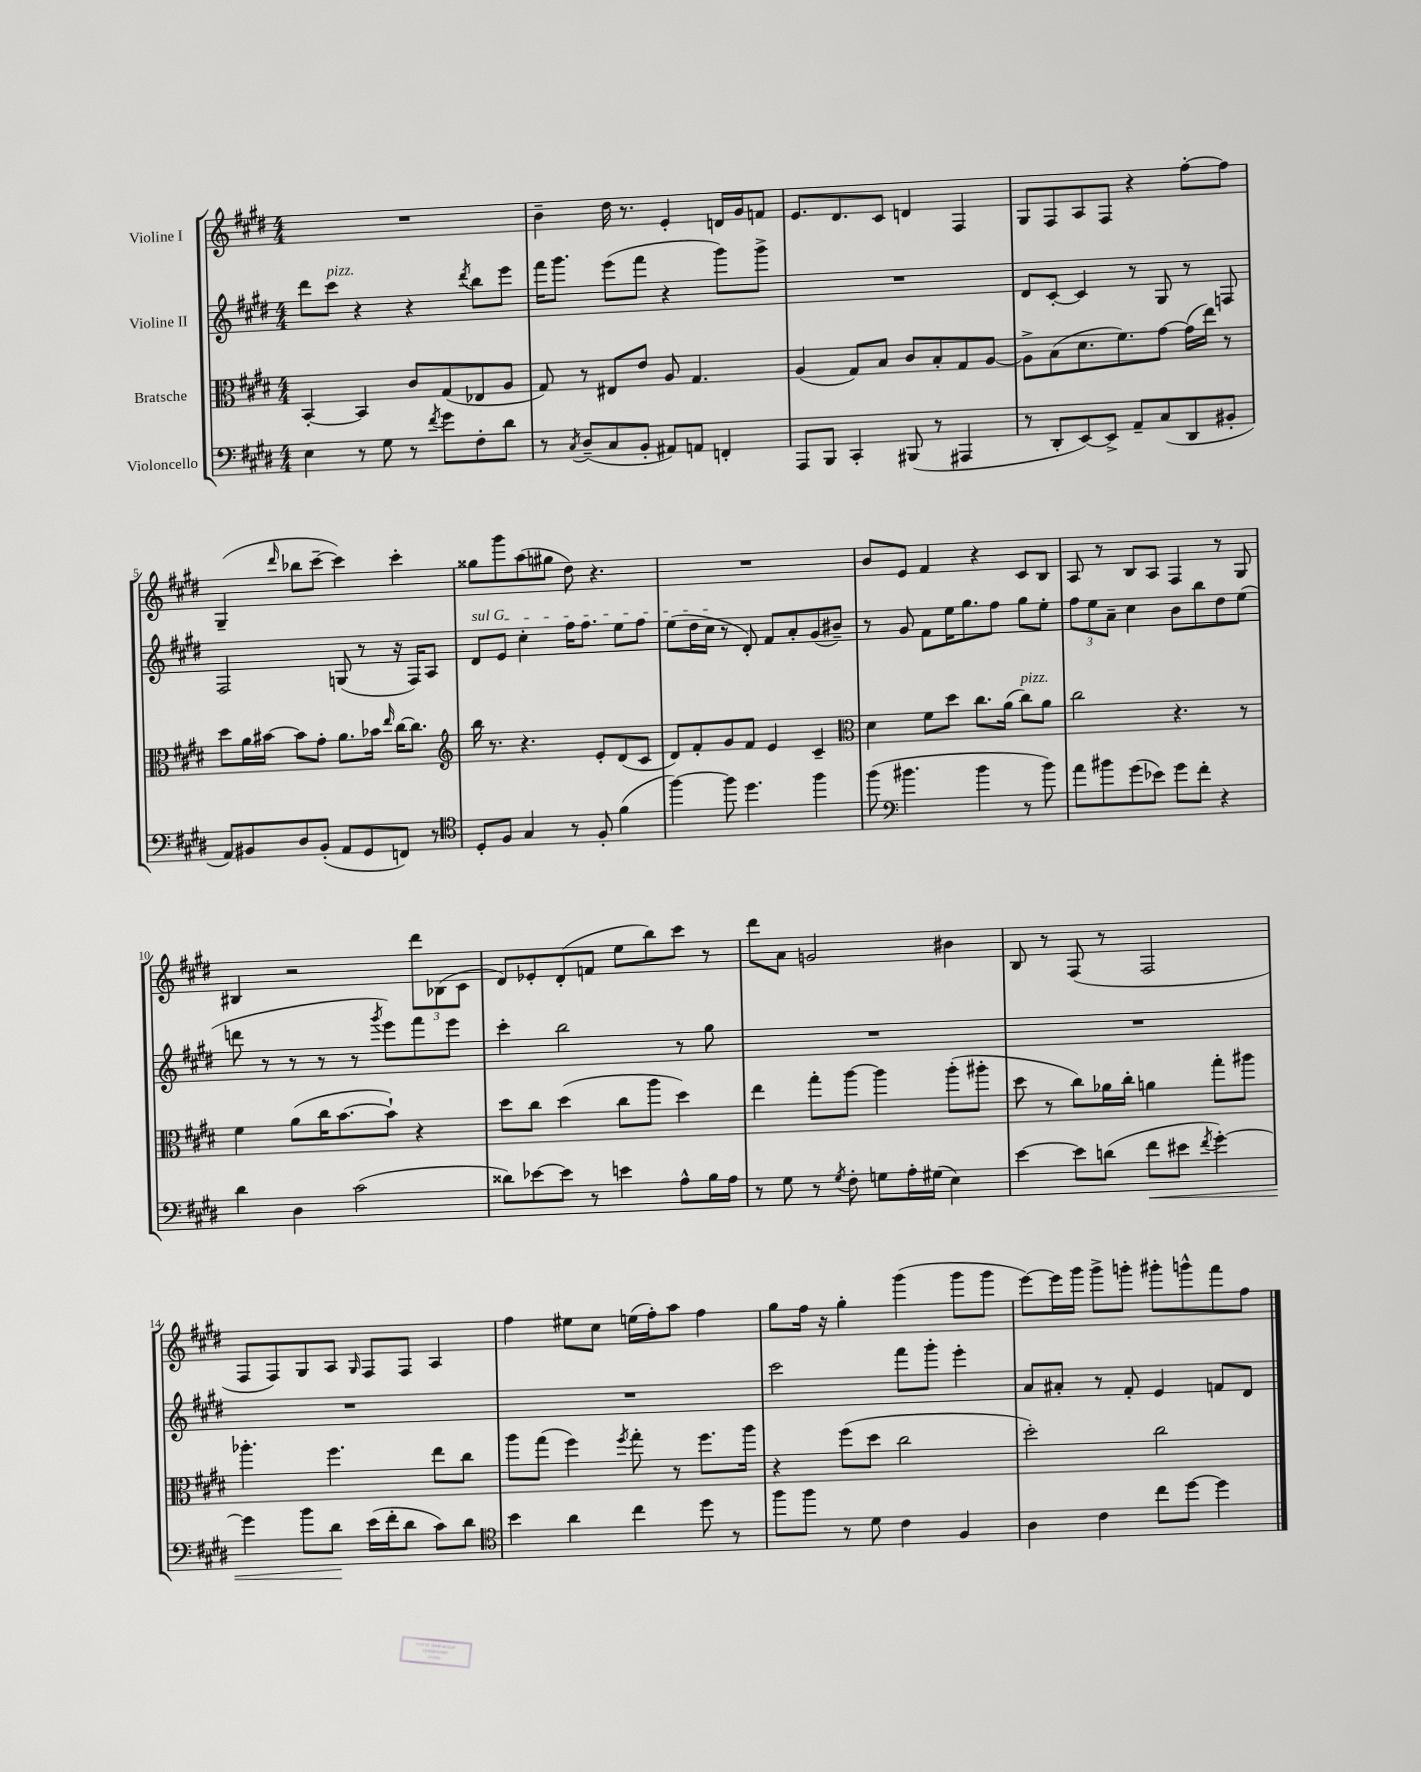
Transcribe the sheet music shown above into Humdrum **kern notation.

**kern	**dynam	**kern	**kern	**kern
*part4	*part4	*part3	*part2	*part1
*staff4	*staff4	*staff3	*staff2	*staff1
*I"Violoncello	*	*I"Bratsche	*I"Violine II	*I"Violine I
*clefF4	*	*clefC3	*clefG2	*clefG2
*k[f#c#g#d#]	*	*k[f#c#g#d#]	*k[f#c#g#d#]	*k[f#c#g#d#]
*M4/4	*	*M4/4	*M4/4	*M4/4
=1	=1	=1	=1	=1
4E\	.	[4BB'/	8ddd#\L	1r
!	!	!	!LO:TX:a:i:t=pizz.	!
.	.	.	8ccc#\J	.
8r	.	4BB/]	4r	.
8G#\	.	.	.	.
8r	.	8c#/L	4r	.
8qf#/	.	.	.	.
8g#\L	.	(8G#/	.	.
.	.	.	8qddd#/	.
8F#'\	.	8E-X/	8bb\L	.
8d#\J	.	8A/J	8eee\J	.
=2	=2	=2	=2	=2
8r	.	8G#/)	16fff#\KL	4b~\
.	.	.	8.ggg#\J	.
8qC#/	.	.	.	.
(8D#~/L	.	8r	.	.
8C#/	.	8E#X/L	(8eee\L	16dd#\
.	.	.	.	8.r
8BB'/J	.	8e/J	8fff#\J	.
8AA#X/L)	.	8A/	4r	4e'/
8AAn/J	.	4.G#/	.	.
4FFn'/	.	.	8ggg#\L)	16dn/LL
.	.	.	.	16g#/J
.	.	.	8ggg#^\J	8fn/J
=3	=3	=3	=3	=3
8AAA/L	.	(4A/	1r	8.e/L
8BBB/J	.	.	.	.
.	.	.	.	8.d#/
4CC#'/	.	8G#/L)	.	.
.	.	8B/J	.	8c#/J
(8BBB#X/	.	8c#/L	.	4dn/
8r	.	8B'/	.	.
4AAA#X/	.	8G#/	.	4F#/
.	.	[8A/J	.	.
=4	=4	=4	=4	=4
8r	.	8A^\L]	8d#/L	8G#/L
8DD#'/L	.	(8B\	[8c#'/J	8F#/
[8EE/)	.	8.d#\	4c#/]	8A/
8EE^/J]	.	.	.	8F#/J
.	.	8.f#\)	.	.
8AA~/L	.	.	8r	4r
(8C#/	.	[8g#\J	8G#/	.
8DD#/	.	(16g#\LL]	8r	[8ff#'\L
.	.	16ee\JJ)	.	.
8BB#X'/J	.	8r	8Fn/	8ff#\J]
!!LO:LB:g=z
=5	=5	=5	=5	=5
8AA/L)	.	8dd#\L	2F#/	(4G#~/
8BB#X/	.	16a\L	.	.
.	.	[16b#X\JJ	.	.
.	.	.	.	16qqddd#/
8D#/	.	8b#\L]	.	8bb-X\L
(8BB#'/J	.	8g#'\J	.	[8ccc#~\J
8AA/L	.	8.a\L	(8Gn/	4ccc#\])
8GG#/	.	.	8r	.
.	.	16b-X\Jk	.	.
.	.	16qqee/	.	.
8FFn/J)	.	[16cc#\KL	16r	4ccc#'\
.	.	8.cc#\J]	16F#/KL)	.
8r	.	.	8A/J	.
=6	=6	=6	=6	=6
*clefC4	*	*clefG2	*	*
!	!	!	!LO:TX:a:i:t=sul G	!
8D#'/L	.	16bb\	8d#/L	8gg##X\L
.	.	8.r	.	.
8F#/J	.	.	8e/J	8ggg#\
4G#/	.	4.r	4cc#'\	(8aa\
.	.	.	.	8gg#X\J
8r	.	.	16ff#\KL	8dd#\)
.	.	.	8.ff#\J	.
8F#'/	.	8e'/L	.	4.r
(4f#\	.	(8d#/	8ee\L	.
.	.	8c#/J	8ff#\J	.
=7	=7	=7	=7	=7
[4ff#\)	.	8d#/L)	(8ee\L	1r
.	.	8f#'/	16dd#\L	.
.	.	.	16cc#\JJ	.
8ff#\]	.	8g#/	8r	.
4.dd#\	.	8f#/J	8d#'/)	.
.	.	4e/	8f#/L	.
.	.	.	8a'/	.
4ff#\	.	4c#~/	(8g#/	.
.	.	.	8b#X~/J)	.
=8	=8	=8	=8	=8
*	*	*clefC3	*	*
(8ff#\	.	4d#\	8r	8b/L
*clefF4	*	*	*	*
4.b#X\	.	.	8g#/	8e/J
.	.	8f#\L	8f#\L	4f#/
.	.	8dd#\J	16ee\K	.
.	.	.	8.gg#\	.
4b#\	.	8.cc#\L	.	4r
.	.	.	8ff#\J	.
.	.	(16a\Jk	.	.
!	!	!LO:TX:a:i:t=pizz.	!	!
8r	.	8cc#\L)	8gg#\L	8c#/L
8b#\)	.	8a\J	8ee'\J	8B/J
=9	=9	=9	=9	=9
8a\L	.	2cc#\	12ff#\L	8A/
.	.	.	12ee\	.
8b#X\	.	.	.	8r
.	.	.	12a~\J	.
(8g#\	.	.	4cc#\	8B/L
8e-X\J)	.	.	.	8A/J
8g#\L	.	4.r	8b\L	4F#/
8f#'\J	.	.	8bb\	.
4r	.	.	8dd#\	8r
.	.	8r	(8ee\J	8G#/
!!LO:LB:g=z
=10	=10	=10	=10	=10
4d#\	.	4f#\	8dddn\	4B#X/
.	.	.	8r	.
4D#\	.	(8a\L	8r	2r
.	.	16cc#\K	8r	.
.	.	[8.b\	.	.
(2c#\	.	.	8r	.
.	.	.	8qggg#/	.
.	.	8b`\J])	8eee\L)	.
.	.	4r	8fff#\	12ddd#\L
.	.	.	.	(12B-X\
.	.	.	8eee\J	.
.	.	.	.	12c#\J
=11	=11	=11	=11	=11
8d##X\L)	.	8dd#\L	4ccc#'\	8d#/L)
[8e-X\	.	8cc#\J	.	8e-X'/
8e-\J]	.	(4dd#\	2bb\	(8d#'/
8r	.	.	.	8fn/J
4en\	.	8cc#\L	.	8ee\L
.	.	8aa\J	.	8bb\)
8A^^\L	.	4dd#\)	8r	8ccc#\J
16B\L	.	.	8gg#\	8r
16A\JJ	.	.	.	.
=12	=12	=12	=12	=12
8r	.	4ee\	1r	8ddd#\L
8G#\	.	.	.	8a\J
8r	.	8gg#'\L	.	2gn/
8qG#/	.	.	.	.
8F#'\	.	[8aa\J	.	.
8Gn\L	.	4aa\]	.	.
16A'\L	.	.	.	.
(16G#X\JJ	.	.	.	.
4E\)	.	(8aa'\L	.	4b#X\
.	.	8aa#X'\J	.	.
=13	=13	=13	=13	=13
[4e\	.	8dd#\	1r	8B/
.	.	8r	.	8r
8e\L]	.	8cc#\L)	.	(8F#/
(8dn\J	.	16a-X\L	.	8r
.	.	16cc#'\JJ	.	.
!	!LO:HP:b	!	!	!
8f#\L	<	4an\	.	2F#/
8e#X\J	.	.	.	.
8qf#/	.	.	.	.
[4g#'\)	.	8gg#'\L	.	.
.	.	8aa#X\J	.	.
!!LO:LB:g=z
=14	=14	=14	=14	=14
4g#\]	.	4.aa-X'\	1r	8F#/L
.	.	.	.	8F#/)
8b\L	.	.	.	8G#/
8d#\J	.	4.ff#\	.	8A/J
.	.	.	.	16qqG#/
(16e\LL	[	.	.	8F#/L
16f#'\J	.	.	.	.
8d#\J	.	.	.	8F#/J
8c#\L)	.	8ee\L	.	4A/
8d#\J	.	8cc#\J	.	.
=15	=15	=15	=15	=15
*clefC4	*	*	*	*
4b\	.	8aa\L	1r	4ff#\
.	.	(8gg#\J	.	.
4a\	.	4ff#\)	.	8ee#X\L
.	.	.	.	8cc#\J
.	.	8qff#/	.	.
4cc#\	.	8gg#'\	.	(16een\LL
.	.	.	.	16ff#'\J)
.	.	8r	.	8aa\J
8dd#\	.	8.ff#\L	.	4ff#\
8r	.	.	.	.
.	.	16aa\Jk	.	.
=16	=16	=16	=16	=16
8ff#\L	.	4r	2ccc#\	8gg#\L
8ff#\J	.	.	.	16ff#\Jk
.	.	.	.	16r
8r	.	(8ff#\L	.	4gg#'\
8d#\	.	8dd#\J	.	.
4c#\	.	2cc#\	8fff#\L	(4ggg#\
.	.	.	8ggg#'\J	.
4F#/	.	.	4eee'\	8ggg#\L
.	.	.	.	8ggg#\J
=17	=17	=17	=17	=17
4A\	.	2dd#'\)	8a/L	[8eee\L)
.	.	.	8a#X'/J	16eee\L]
.	.	.	.	16ggg#\JJ
4c#\	.	.	8r	8ggg#^\L
.	.	.	8f#'/	8gggn'\J
8cc#\L	.	2cc#\	4e/	8ggg#X'\L
[8dd#\J	.	.	.	8gggn^^\
4dd#\]	.	.	8fn/L	8fff#\
.	.	.	8d#/J	8ff#\J
==	==	==	==	==
*-	*-	*-	*-	*-
